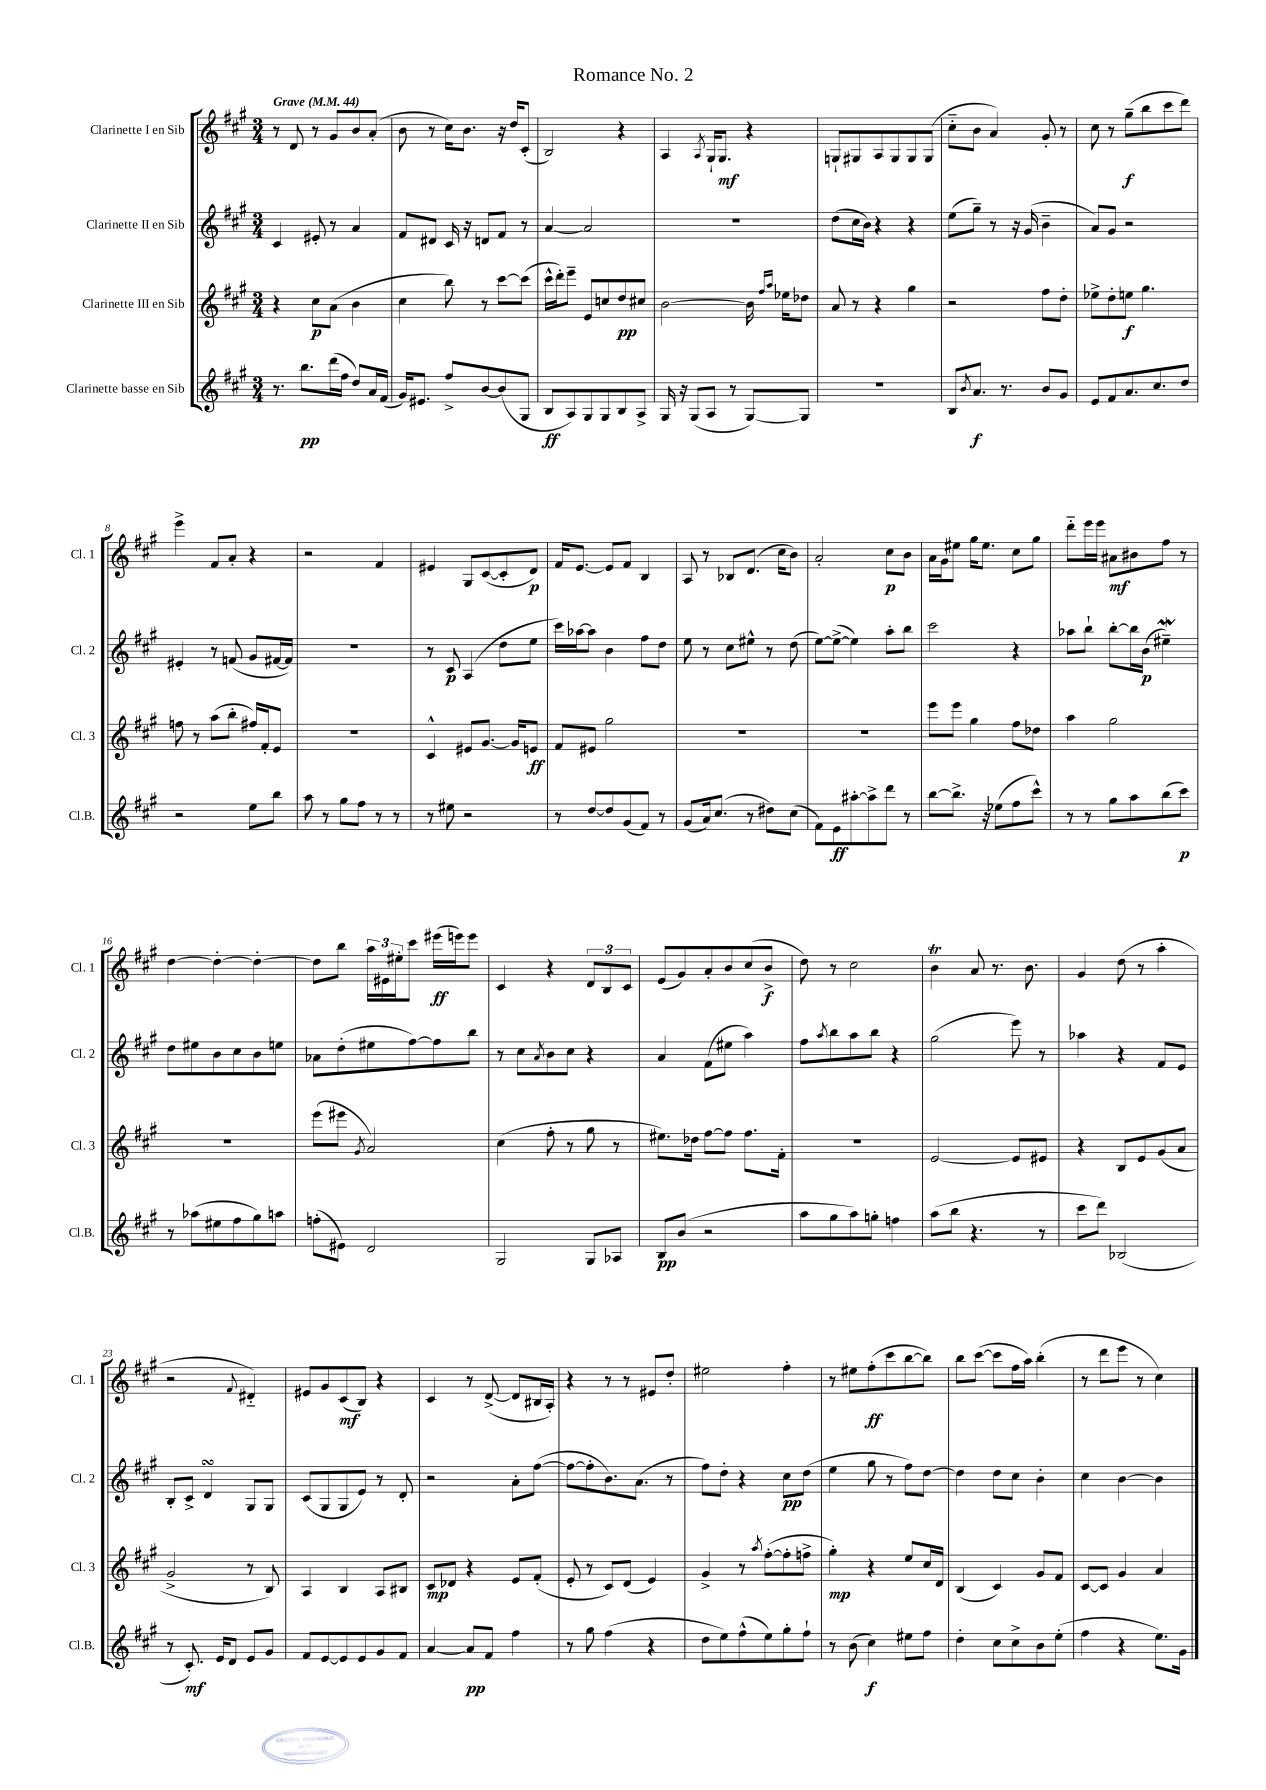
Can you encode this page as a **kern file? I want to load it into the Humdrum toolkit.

**kern	**dynam	**kern	**dynam	**kern	**dynam	**kern	**dynam
*part4	*part4	*part3	*part3	*part2	*part2	*part1	*part1
*staff4	*staff4	*staff3	*staff3	*staff2	*staff2	*staff1	*staff1
*I"Clarinette basse en Sib	*	*I"Clarinette III en Sib	*	*I"Clarinette II en Sib	*	*I"Clarinette I en Sib	*
*I'Cl.B.	*	*I'Cl. 3	*	*I'Cl. 2	*	*I'Cl. 1	*
*clefG2	*	*clefG2	*	*clefG2	*	*clefG2	*
*k[f#c#g#]	*	*k[f#c#g#]	*	*k[f#c#g#]	*	*k[f#c#g#]	*
*M3/4	*	*M3/4	*	*M3/4	*	*M3/4	*
*MM44	*	*MM44	*	*MM44	*	*MM44	*
=1	=1	=1	=1	=1	=1	=1	=1
!	!	!	!	!	!	!LO:TX:a:B:t=Grave	!
8.r	.	4r	.	4c#/	.	8r	.
.	.	.	.	.	.	8d/	.
8.bb\L	pp	.	.	.	.	.	.
.	.	8cc#\L	p	8e#X'/	.	8r	.
(16ddd\L	.	(8a\J	.	8r	.	8g#/L	.
16ff#\JJ	.	.	.	.	.	.	.
8dd/L)	.	4b\	.	4a/	.	8b/	.
16a/L	.	.	.	.	.	(8a'/J	.
(16f#/JJ	.	.	.	.	.	.	.
=2	=2	=2	=2	=2	=2	=2	=2
16g#/KL)	.	4cc#\	.	8f#/L	.	8b\	.
8.e#X/J	.	.	.	.	.	.	.
.	.	.	.	8d#X/J	.	8r	.
8ff#^/L	.	8bb\)	.	16c#/	.	16cc#\KL)	.
.	.	.	.	16r	.	8.b\J	.
[8b/	.	8r	.	8dn/L	.	.	.
(8b/]	.	[8ccc#\L	.	8f#/J	.	16r	.
.	.	.	.	.	.	16dd/KL	.
8G#/J	.	(8ccc#\J]	.	8r	.	(8c#'/J	.
=3	=3	=3	=3	=3	=3	=3	=3
8B/L	ff	16ccc#^^\LL	.	[4a/	.	2B/)	.
.	.	16ddd'\J)	.	.	.	.	.
8A/)	.	8eee~\J	.	.	.	.	.
8G#/	.	8e/L	.	2a/]	.	.	.
8G#/	.	8ccn/	.	.	.	.	.
8B/	.	8dd/	pp	.	.	4r	.
8A^/J	.	8cc#X/J	.	.	.	.	.
=4	=4	=4	=4	=4	=4	=4	=4
16G#/	.	[2b\	.	2.r	.	4A/	.
16r	.	.	.	.	.	.	.
(8G#/L	.	.	.	.	.	.	.
.	.	.	.	.	.	8qA/	.
8A/J	.	.	.	.	.	16G#`/KL	.
.	.	.	.	.	.	8.G#/J	mf
8r	.	.	.	.	.	.	.
[8G#/L)	.	16b\]	.	.	.	4r	.
.	.	16qqff#/LL	.	.	.	.	.
.	.	16qqaa/JJ	.	.	.	.	.
.	.	16ee-X\KL	.	.	.	.	.
8G#/J]	.	8dd-X\J	.	.	.	.	.
=5	=5	=5	=5	=5	=5	=5	=5
2.r	.	8a/	.	(8dd\L	.	8Gn`/L	.
.	.	8r	.	16cc#\L	.	8G#X/	.
.	.	.	.	16b\JJ)	.	.	.
.	.	4r	.	4r	.	8A/	.
.	.	.	.	.	.	8G#/	.
.	.	4gg#\	.	4r	.	8G#/	.
.	.	.	.	.	.	(8G#/J	.
=6	=6	=6	=6	=6	=6	=6	=6
8B/L	.	2r	.	(8ee\L	.	8cc#\L	.
8qb/	.	.	.	.	.	.	.
8.a/J	f	.	.	8gg#~\J)	.	8b\J	.
.	.	.	.	8r	.	4a/)	.
8.r	.	.	.	.	.	.	.
.	.	.	.	16r	.	.	.
.	.	.	.	(16g#/	.	.	.
8b/L	.	8ff#\L	.	4b~\	.	8g#'/	.
8g#/J	.	8dd'\J	.	.	.	8r	.
=7	=7	=7	=7	=7	=7	=7	=7
8e/L	.	8ee-X^\L	.	8a/L)	.	8cc#\	.
8f#/	.	8dd'\	.	8g#/J	.	8r	.
8.a/	.	8een\J	f	2r	.	(8gg#~\L	f
.	.	4.gg#\	.	.	.	8bb\	.
8.cc#/	.	.	.	.	.	.	.
.	.	.	.	.	.	8ccc#\	.
8dd/J	.	.	.	.	.	8ddd\J)	.
!!LO:LB:g=z
=8	=8	=8	=8	=8	=8	=8	=8
2r	.	8ffn\	.	4e#X'/	.	4eee^\	.
.	.	8r	.	.	.	.	.
.	.	(8aa\L	.	8r	.	8f#/L	.
.	.	8bb'\J	.	(8fn/	.	8a'/J	.
8ee\L	.	16ff#X/LL)	.	8g#/L	.	4r	.
.	.	16f#'/J	.	.	.	.	.
8bb\J	.	8e/J	.	[16f#X/L	.	.	.
.	.	.	.	16f#/JJ])	.	.	.
=9	=9	=9	=9	=9	=9	=9	=9
8aa\	.	2.r	.	2.r	.	2r	.
8r	.	.	.	.	.	.	.
8gg#\L	.	.	.	.	.	.	.
8ff#\J	.	.	.	.	.	.	.
8r	.	.	.	.	.	4f#/	.
8r	.	.	.	.	.	.	.
=10	=10	=10	=10	=10	=10	=10	=10
8r	.	4c#^^/	.	8r	.	4e#X/	.
8ee#X\	.	.	.	8c#/	p	.	.
2r	.	8e#X/L	.	(4A/	.	8G#/L	.
.	.	[8.g#/J	.	.	.	([8c#/	.
.	.	.	.	8dd\L	.	8c#'/]	.
.	.	16g#/KL]	.	.	.	.	.
.	.	8en/J	ff	8ee\J	.	8d/J)	p
=11	=11	=11	=11	=11	=11	=11	=11
8r	.	8f#/L	.	16ccc#\LL)	.	16f#/KL	.
.	.	.	.	[16aa-X\J	.	[8.e/J	.
[8dd/L	.	8e#X/J	.	8aa-\J]	.	.	.
8dd/]	.	2gg#\	.	4b\	.	8e/L]	.
(8g#/	.	.	.	.	.	8f#/J	.
8f#/J)	.	.	.	8ff#\L	.	4B/	.
8r	.	.	.	8dd\J	.	.	.
=12	=12	=12	=12	=12	=12	=12	=12
(8g#/L	.	2.r	.	8ee\	.	8A/	.
16a/k)	.	.	.	8r	.	8r	.
(8.cc#/J	.	.	.	.	.	.	.
.	.	.	.	8cc#\L	.	8B-X/L	.
8r	.	.	.	8ee#X^^\J	.	(8.d/J	.
8dd#X\L)	.	.	.	8r	.	.	.
.	.	.	.	.	.	16cc#\KL	.
(8cc#\J	.	.	.	(8dd\	.	8b\J)	.
=13	=13	=13	=13	=13	=13	=13	=13
8f#\L)	.	2.r	.	[8ee\L)	.	2a'/	.
8e\	ff	.	.	(8ee^\J_	.	.	.
[8aa#X'\	.	.	.	4ee\])	.	.	.
8aa#^\]	.	.	.	.	.	.	.
8ddd\J	.	.	.	8aa'\L	.	8cc#\L	p
8r	.	.	.	8bb\J	.	8b\J	.
=14	=14	=14	=14	=14	=14	=14	=14
[8bb\L	.	8eee\L	.	2ccc#\	.	16a\LL	.
.	.	.	.	.	.	16g#\J	.
8.bb^\J]	.	8eee\J	.	.	.	8ee#X\J	.
.	.	4gg#\	.	.	.	16gg#\KL	.
16r	.	.	.	.	.	8.ee#\J	.
(8ee-X\L	.	.	.	.	.	.	.
8ff#\	.	8ff#\L	.	4r	.	8cc#\L	.
8ccc#^^\J)	.	8dd-X\J	.	.	.	8gg#\J	.
=15	=15	=15	=15	=15	=15	=15	=15
8r	.	4aa\	.	8aa-X\L	.	8ddd\L	.
8r	.	.	.	8bb`\J	.	16eee\L	.
.	.	.	.	.	.	16eee\JJ	.
8gg#\L	.	2gg#\	.	[8bb'\L	.	8a#X\L	mf
8aa\	.	.	.	16bb\L]	.	8b#X\	.
.	.	.	.	(16b\JJ	p	.	.
(8bb\	.	.	.	4ee#XW~\)	.	8ff#\J	.
8ccc#\J)	p	.	.	.	.	8r	.
!!LO:LB:g=z
=16	=16	=16	=16	=16	=16	=16	=16
8r	.	2.r	.	8dd\L	.	[4dd\	.
(8aa-X\L	.	.	.	8ee#X\	.	.	.
8ee#X\	.	.	.	8b\	.	4dd'\_	.
8ff#\	.	.	.	8cc#\	.	.	.
8gg#\)	.	.	.	8b\	.	4dd'\_	.
8aan\J	.	.	.	8een\J	.	.	.
=17	=17	=17	=17	=17	=17	=17	=17
(8ffn'\L	.	(8eee\L	.	8a-X\L	.	8dd\L]	.
8e#X\J)	.	8eee#X\J	.	(8dd'\	.	8bb\J	.
.	.	8qg#/	.	.	.	.	.
2d/	.	2a/)	.	8ee#X\	.	24aa\LL	.
.	.	.	.	.	.	24e#X\	.
.	.	.	.	.	.	24ee#X'\J	.
.	.	.	.	[8ff#\)	.	8ccc#\J	.
.	.	.	.	8ff#\]	.	(16eee#X\LL	ff
.	.	.	.	.	.	16eeen\J)	.
.	.	.	.	8bb\J	.	8eee\J	.
=18	=18	=18	=18	=18	=18	=18	=18
2G#/	.	(4cc#\	.	8r	.	4c#/	.
.	.	.	.	8cc#\L	.	.	.
.	.	.	.	8qa/	.	.	.
.	.	8ff#'\	.	8b\	.	4r	.
.	.	8r	.	8cc#\J	.	.	.
8G#/L	.	8gg#\	.	4r	.	12d/L	.
.	.	.	.	.	.	12B/	.
8A-X/J	.	8r	.	.	.	.	.
.	.	.	.	.	.	12c#/J	.
=19	=19	=19	=19	=19	=19	=19	=19
8B/L	pp	8.ee#X\L)	.	4a/	.	(8e/L	.
(8b/J	.	.	.	.	.	8g#/)	.
.	.	16dd-X\Jk	.	.	.	.	.
2r	.	[8ff#\L	.	(8f#\L	.	8a'/	.
.	.	8ff#\J]	.	8ee#X\J	.	8b/	.
.	.	8.ff#\L	.	4aa\)	.	(8cc#/	.
.	.	.	.	.	.	8b^/J	f
.	.	16f#'\Jk	.	.	.	.	.
=20	=20	=20	=20	=20	=20	=20	=20
8aa\L	.	2.r	.	8ff#\L	.	8dd\)	.
.	.	.	.	8qaa/	.	.	.
8gg#\	.	.	.	8bb\	.	8r	.
8aa\)	.	.	.	8aa\	.	2cc#\	.
8ggn'\J	.	.	.	8bb\J	.	.	.
4ffn\	.	.	.	4r	.	.	.
=21	=21	=21	=21	=21	=21	=21	=21
(8aa\L	.	[2e/	.	(2gg#\	.	4bT\	.
8bb\J	.	.	.	.	.	.	.
4.r	.	.	.	.	.	8a/	.
.	.	.	.	.	.	8.r	.
.	.	8e/L]	.	8eee\)	.	.	.
.	.	.	.	.	.	8.b\	.
8r	.	8e#X/J	.	8r	.	.	.
=22	=22	=22	=22	=22	=22	=22	=22
8ccc#\L	.	4r	.	4aa-X\	.	4g#/	.
8ddd\J)	.	.	.	.	.	.	.
(2B-X/	.	8B/L	.	4r	.	(8dd\	.
.	.	8e/	.	.	.	8r	.
.	.	(8g#/	.	8f#/L	.	4aa'\	.
.	.	8a/J	.	8e/J	.	.	.
!!LO:LB:g=z
=23	=23	=23	=23	=23	=23	=23	=23
8r	.	2g#^/	.	8B'/L	.	2r	.
8.c#'/)	mf	.	.	8c#^/J	.	.	.
.	.	.	.	4dsSSs/	.	.	.
16e/KL	.	.	.	.	.	.	.
8d/J	.	.	.	.	.	.	.
.	.	.	.	.	.	8qqf#/	.
8e/L	.	8r	.	8G#/L	.	4d#X/)	.
8g#/J	.	8B/)	.	8G#/J	.	.	.
=24	=24	=24	=24	=24	=24	=24	=24
8f#/L	.	4A/	.	(8c#/L	.	8e#X/L	.
[8e/	.	.	.	8G#/	.	8g#/	.
8e/]	.	4B/	.	8G#/	.	(8c#/	mf
8e/	.	.	.	8e/J)	.	8B/J)	.
8g#/	.	8A/L	.	8r	.	4r	.
8f#/J	.	8B#X/J	.	8d'/	.	.	.
=25	=25	=25	=25	=25	=25	=25	=25
[4a/	.	8c#/L	mp	2r	.	4c#/	.
.	.	8d-X/J	.	.	.	.	.
8a/L]	pp	4r	.	.	.	8r	.
8f#/J	.	.	.	.	.	([8d^/	.
4ff#\	.	8e/L	.	8a'\L	.	8d/L]	.
.	.	(8f#'/J	.	([8ff#\J	.	16B#X/L	.
.	.	.	.	.	.	16A'/JJ)	.
=26	=26	=26	=26	=26	=26	=26	=26
8r	.	8e'/	.	8ff#\L_	.	4r	.
8gg#\	.	8r	.	8ff#'\]	.	.	.
(4ff#\	.	8c#/L)	.	8.b\)	.	8r	.
.	.	(8d/J	.	.	.	8r	.
.	.	.	.	(8.a\J	.	.	.
4r	.	4e/)	.	.	.	8e#X/L	.
.	.	.	.	8r	.	8dd'/J	.
=27	=27	=27	=27	=27	=27	=27	=27
8dd\L	.	4g#^/	.	8ff#\L)	.	2ee#X\	.
8ee\)	.	.	.	8dd'\J	.	.	.
(8ff#^^\	.	8r	.	4r	.	.	.
.	.	8qaa/	.	.	.	.	.
8ee\)	.	([8ff#'\L	.	.	.	.	.
8gg#'\	.	8ff#'\]	.	8cc#\L	pp	4ff#'\	.
8ff#`\J	.	8ffn^\J	.	(8dd\J	.	.	.
=28	=28	=28	=28	=28	=28	=28	=28
8r	.	4gg#'\)	mp	4ee\	.	8r	.
(8b\	.	.	.	.	.	8ee#X\L	.
4cc#\)	f	4r	.	8gg#\	.	(8ff#'\	ff
.	.	.	.	8r	.	8ccc#\	.
8ee#X\L	.	8ee/L	.	8ff#\L)	.	[8bb\	.
8ff#\J	.	16cc#/L	.	[8dd\J	.	8bb\J])	.
.	.	16d/JJ	.	.	.	.	.
=29	=29	=29	=29	=29	=29	=29	=29
4dd'\	.	(4B/	.	4dd\]	.	8bb\L	.
.	.	.	.	.	.	([8ccc#\J	.
8cc#\L	.	4c#/)	.	8dd\L	.	8ccc#\L]	.
8cc#^\	.	.	.	8cc#\J	.	16ff#\L	.
.	.	.	.	.	.	16aa\JJ)	.
8b\	.	8g#/L	.	4b'\	.	(4bb'\	.
(8ee'\J	.	8f#/J	.	.	.	.	.
=30	=30	=30	=30	=30	=30	=30	=30
4ff#\	.	[8c#/L	.	4cc#\	.	8r	.
.	.	8c#/J]	.	.	.	8ddd\L	.
4r	.	4g#/	.	[4b\	.	8eee\J	.
.	.	.	.	.	.	8r	.
8.ee\L)	.	4a/	.	4b\]	.	4cc#\)	.
16g#\Jk	.	.	.	.	.	.	.
==	==	==	==	==	==	==	==
*-	*-	*-	*-	*-	*-	*-	*-
